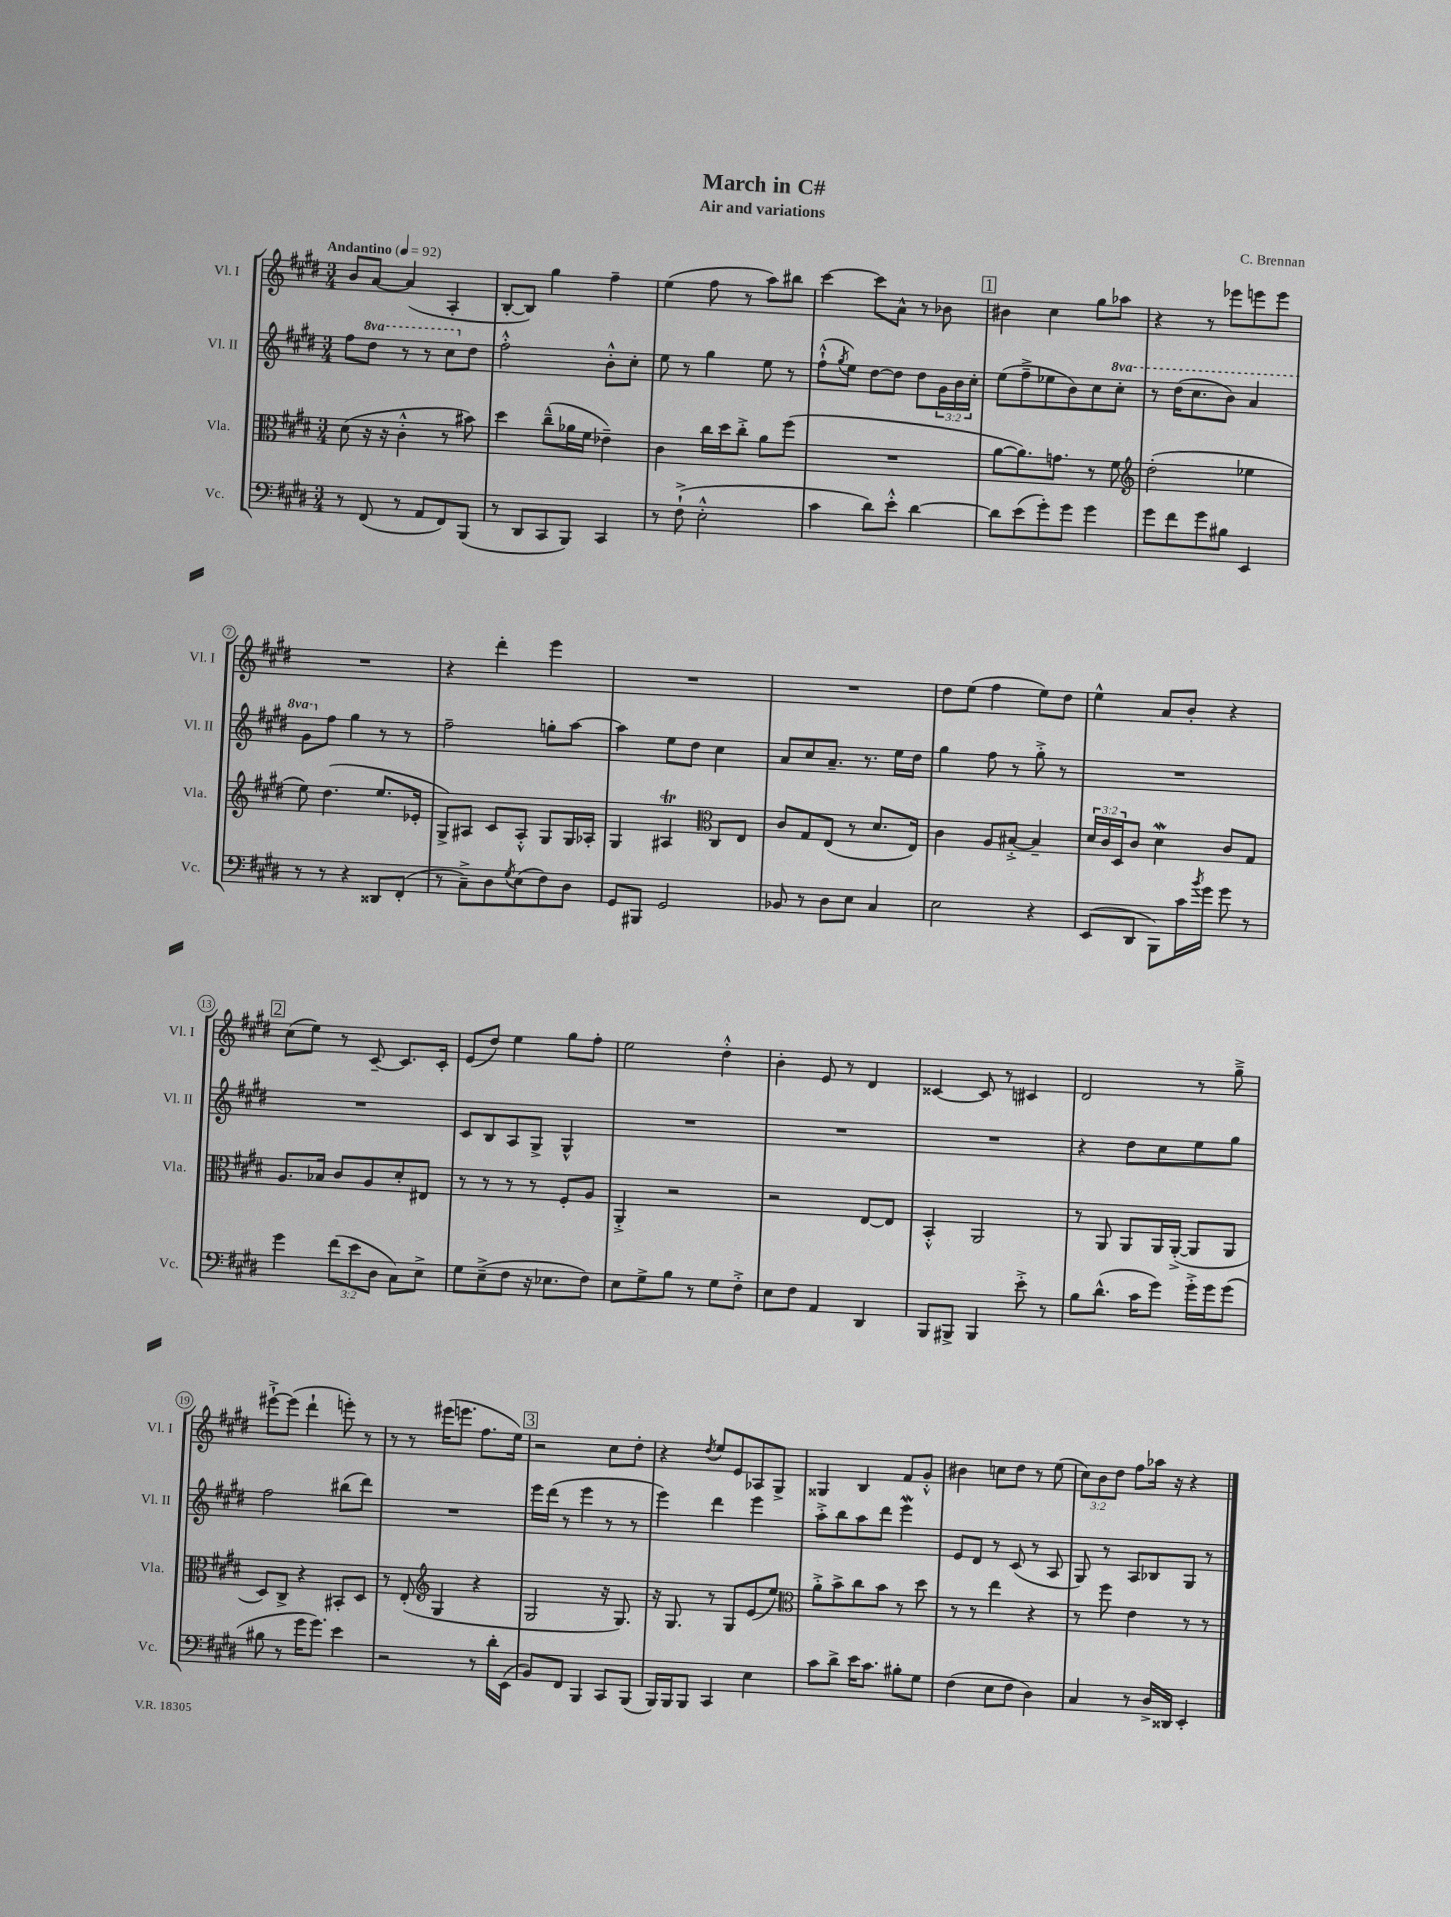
\header { title = "March in C#" composer = "C. Brennan" subtitle = "Air and variations" }
<<
\new StaffGroup <<
\new Staff = "s0" \with { instrumentName = "Vl. I" shortInstrumentName = "Vl. I" } {
    \clef treble \key e \major \numericTimeSignature \time 3/4 \override Staff.TupletNumber.text = #tuplet-number::calc-fraction-text \tempo "Andantino" 4 = 92
    b'8 a'8~ a'4( a4-. |
    b8~-. b8) gis''4 fis''4-- |
    e''4( fis''8 r8 a''8) bis''8 |
    cis'''4~ cis'''8 a'8-^ r8 bes'8 |
    \mark \markup { \box "1" } bis'4 cis''4 gis''8 aes''8 |
    r4 r8 ees'''8 e'''8 e'''8 |
    R2. |
    r4 dis'''4-. e'''4 |
    R2. |
    R2. |
    dis''8 e''8( fis''4 e''8) dis''8 |
    e''4-^ a'8 b'8-. r4 |
    \mark \markup { \box "2" } cis''8( e''8) r8 cis'8~-- cis'8. cis'16-. |
    e'8( dis''8) e''4 gis''8 fis''8-. |
    e''2 dis''4-.-^ |
    b'4-. e'8 r8 dis'4 |
    cisis'4~ cisis'8 r8 cis'4 |
    dis'2 r8 gis''8---> |
    eis'''8~-!-> eis'''8( dis'''4-! e'''8-.) r8 |
    r8 r8 eis'''16( e'''8. fis''8. e''16) |
    \mark \markup { \box "3" } r2 cis''8 dis''8-. |
    r4 \acciaccatura { dis''8 } e''8 e'8 aes8 gis8-> |
    gisis4 b4 fis'8 gis'8-.-^ |
    bis'4 c''8 dis''8 r8 e''8( |
    \tuplet 3/2 { cis''8) b'8 dis''8 } fis''8 aes''16 r16 r4 \bar "|." |
}
\new Staff = "s1" \with { instrumentName = "Vl. II" shortInstrumentName = "Vl. II" } {
    \clef treble \key e \major \numericTimeSignature \time 3/4 \override Staff.TupletNumber.text = #tuplet-number::calc-fraction-text \set Staff.ottavationMarkups = #ottavation-simple-ordinals
    fis''8 \ottava #1 dis'''8 r8 r8 cis'''8 \ottava #0 dis''8 |
    fis''2-.-^ b'8-.-^ cis''8-. |
    e''8 r8 gis''4 e''8 r8 |
    fis''8-!-^( \acciaccatura { gis''8 } e''8) dis''8~ dis''8 dis''8 \tuplet 3/2 { gis'16 b'16 cis''16-. } |
    \mark \markup { \box "1" } e''8( fis''8---> ees''8 b'8) cis''8 \ottava #1 cis'''8-. |
    r8 dis'''16( cis'''8. b''8) a''4 |
    gis''8 \ottava #0 fis''8 gis''4 r8 r8 |
    fis''2-- g''8-. a''8~ |
    a''4 e''8 dis''8 cis''4 |
    a'8 cis''8 a'8.-- r8. e''16 dis''16 |
    gis''4 fis''8 r8 gis''8-.-> r8 |
    R2. |
    \mark \markup { \box "2" } R2. |
    cis'8 b8 a8 gis8-> gis4-^ |
    R2. |
    R2. |
    R2. |
    r4 dis''8 cis''8 e''8 gis''8 |
    fis''2 bis''8( dis'''8) |
    R2. |
    \mark \markup { \box "3" } e'''16 dis'''16( r8 e'''4 r8 r8 |
    e'''4) dis'''4 e'''4 |
    a''8-.-> b''8 a''8 dis'''8 e'''4\mordent |
    e'8 dis'8 r8 cis'8( r8 a8 |
    gis8) r8 a8 bes8 gis8 r8 \bar "|." |
}
\new Staff = "s2" \with { instrumentName = "Vla." shortInstrumentName = "Vla." } {
    \clef alto \key e \major \numericTimeSignature \time 3/4 \override Staff.TupletNumber.text = #tuplet-number::calc-fraction-text
    dis'8( r16 r16 cis'4-.-^ r8 bis'8) |
    dis''4 cis''8---^( aes'16 fis'16 ees'4--) |
    cis'4 cis''16 dis''16 cis''8-.-> a'8 fis''8( |
    R2. |
    \mark \markup { \box "1" } a'8~ a'8.) g'8. r8 fis'8 |
    \clef treble dis''2-.( ees''4 |
    e''8) dis''4.( e''8. ees'16-. |
    gis8->) ais8 cis'8 ais8-.-^ gis8 gis16 aes16-. |
    gis4 ais4\trill \clef alto cis8 e8 |
    cis'8 gis8 e8( r8 dis'8. e16) |
    cis'4 a8 bis8~-.-> bis4-- |
    \tuplet 3/2 { dis'16 cis'16 dis16 } cis'8 dis'4\mordent cis'8 gis8 |
    \mark \markup { \box "2" } a8. bes16 cis'8 a8 dis'8-. eis8 |
    r8 r8 r8 r8 fis8-. a8 |
    a,4-.-> r2 |
    r2 e8~ e8 |
    b,4-.-^ a,2 |
    r8 a,8 a,8 a,16 a,16~-.->( a,8 a,8 |
    dis8) cis8-> r4 bis,8-. dis8 |
    r8 e8-.( \clef treble gis4 r4 |
    \mark \markup { \box "3" } gis2 r16 gis8.) |
    r16 gis8. r8 gis8 e'8( e''8) |
    \clef alto a'8-.-> b'8-> cis''8 b'8 r8 dis''8 |
    r8 r8 e''4 r4 |
    r8 fis''8 e'4 r8 r8 \bar "|." |
}
\new Staff = "s3" \with { instrumentName = "Vc." shortInstrumentName = "Vc." } {
    \clef bass \key e \major \numericTimeSignature \time 3/4 \override Staff.TupletNumber.text = #tuplet-number::calc-fraction-text
    r8 fis,8( r8 a,8 fis,8) b,,8( |
    r8 dis,8 cis,8 b,,8) cis,4 |
    r8 fis8-!->( e2-.-^ |
    cis'4 dis'8) e'8-.-^ dis'4~ |
    \mark \markup { \box "1" } dis'8 e'8( gis'8-.) gis'8 gis'4 |
    gis'8 fis'8 gis'8 bis8 e,4 |
    r8 r8 r4 disis,8 fis,8-.( |
    r8 cis8--->) dis8 \acciaccatura { gis8 } e8( fis8) dis8 |
    gis,8 bis,,8 gis,2 |
    bes,8 r8 dis8 e8 cis4 |
    e2 r4 |
    e,8( dis,8 b,,8) cis'16 \acciaccatura { b'8 } gis'16 gis'8 r8 |
    \mark \markup { \box "2" } gis'4 \tuplet 3/2 { fis'8( e'8 dis8 } cis8) e8-> |
    gis8 e8--->( fis8 r16 ees8. fis8) |
    e8 gis8-> b8 r8 gis8 fis8-.-> |
    e8 fis8 a,4 dis,4 |
    b,,8 bis,,8-> bis,,4 e'8-.-> r8 |
    b8 dis'8.-^( cis'16 gis'8) gis'16-.-> gis'16 gis'8( |
    bis8 r8 gis'16 gis'8.) e'4 |
    r2 r8 dis'16-. e,16( |
    \mark \markup { \box "3" } b,8) fis,8 b,,4 cis,8 b,,8( |
    b,,16) b,,16 b,,8 cis,4 e4 |
    cis'8 dis'8-> e'16 cis'8. bis8-. gis8 |
    fis4( e8 fis8 dis4) |
    cis4 r8 dis16-> disis,16 e,4-. \bar "|." |
}
>>
>>
\layout { \context { \Score \override BarNumber.stencil = #(make-stencil-circler 0.1 0.3 ly:text-interface::print) } }
